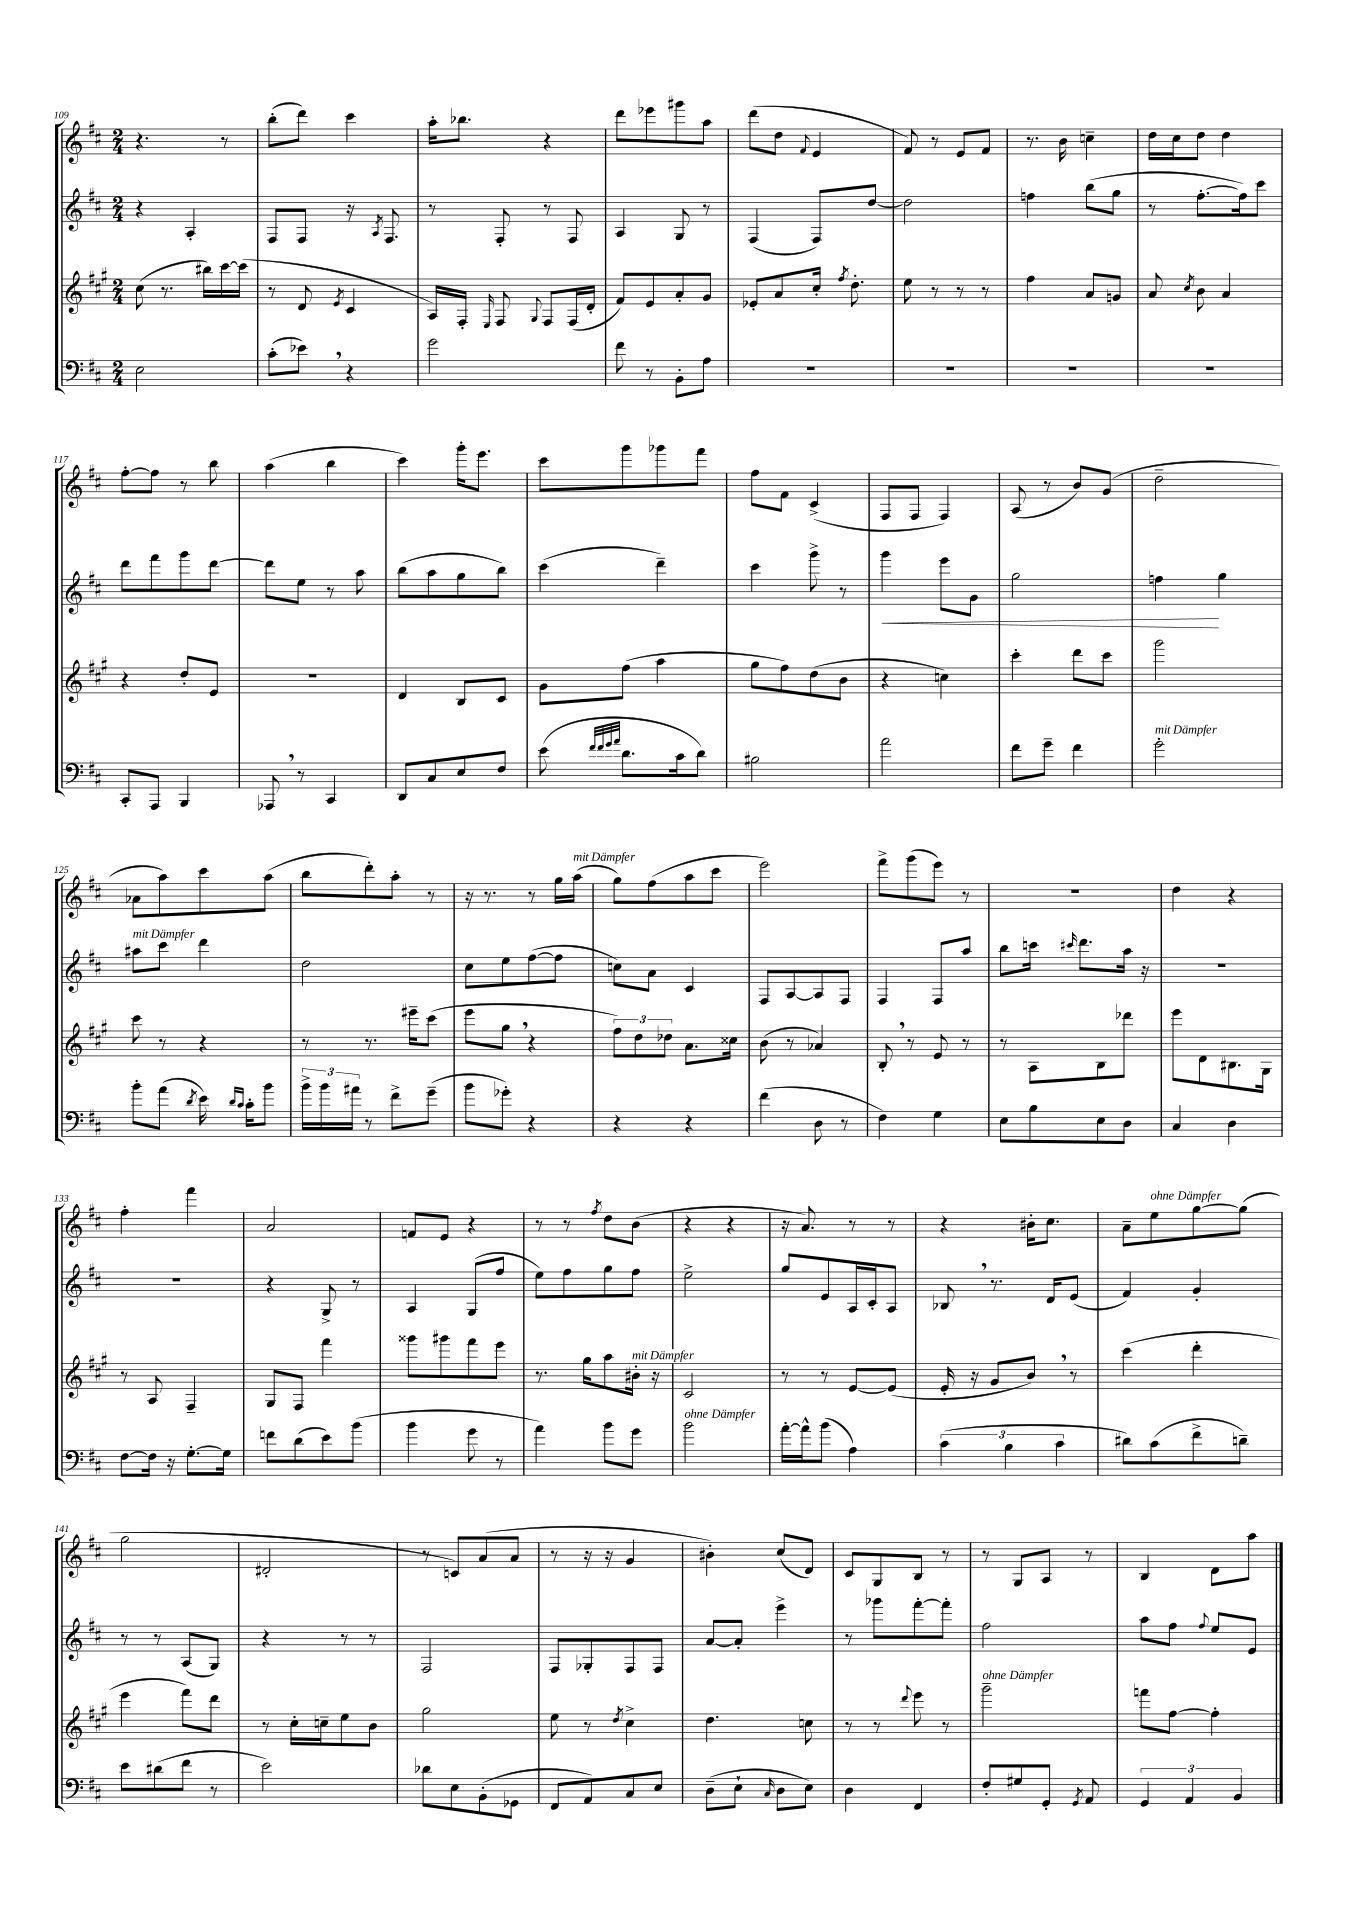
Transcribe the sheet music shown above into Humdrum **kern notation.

**kern	**kern	**kern	**kern
*staff4	*staff3	*staff2	*staff1
*clefF4	*clefG2	*clefG2	*clefG2
*k[f#c#]	*k[f#c#g#]	*k[f#c#]	*k[f#c#]
*M2/4	*M2/4	*M2/4	*M2/4
2E\	(8cc#\	4r	4.r
.	8.r	.	.
.	.	4A'/	.
.	16bb#\LL)	.	.
.	[16ccc#\	.	8r
.	(16ccc#\]JJ	.	.
=	=	=	=
(8c#'\L	8r	8F#/L	(8bb'\L
8e-\J)	8d/	8F#/J	8ddd\J)
.	8qe/	.	.
4r	4c#/	16r	4ccc#\
.	.	8qA/	.
.	.	8.F#/	.
=	=	=	=
2g\	16A/LL)	8r	16aa'\LK
.	16F#'/JJ	.	8.bb-\J
.	16qqE/	.	.
.	8F#/	8F#'/	.
.	8qqG#/	.	.
.	8F#/L	8r	4r
.	(16F#/L	8F#/	.
.	16d'/JJ	.	.
=	=	=	=
8f#\	8f#/L)	4A/	8ddd\L
8r	8e/	.	8eee-\
8BB'\L	8a'/	8G/	8ggg#\
8A\J	8g#/J	8r	8aa\J
=	=	=	=
2r	8e-'/L	(4F#/	(8ddd\L
.	8a/	.	8dd\J
.	.	.	8qqf#/
.	16cc#'/Jk	8F#/L)	4e/
.	8qff#/	.	.
.	8.dd'\	.	.
.	.	[8dd/J	.
=	=	=	=
2r	8ee\	2dd\]	8f#/)
.	8r	.	8r
.	8r	.	8e/L
.	8r	.	8f#/J
=	=	=	=
2r	4ff#\	4ff\	8.r
.	.	.	16b\
.	8a/L	(8bb\L	4cc~\
.	8g/J	8gg\J	.
=	=	=	=
2r	8a/	8r	16dd\LL
.	.	.	16cc#\J
.	8qcc#/	.	.
.	8b\	[8.ff#'\L	8dd\J
.	4a/	.	4dd\
.	.	16ff#\]k)	.
.	.	8ccc#\J	.
=	=	=	=
8CC#'/L	4r	8ddd\L	[8ff#'\L
8AAA/J	.	8fff#\	8ff#\]J
4BBB/	8dd'/L	8ggg\	8r
.	8e/J	[8ddd\J	8bb\
=	=	=	=
8AAA-/	2r	8ddd\]L	(4aa\
8r	.	8ee\J	.
4CC#/	.	8r	4bb\
.	.	8aa\	.
=	=	=	=
8DD/L	4d/	(8bb\L	4ccc#\)
8C#/	.	8aa\	.
8E/	8B/L	8gg\	16ggg'\LK
.	.	.	8.eee\J
8F#/J	8c#/J	8bb\J)	.
=	=	=	=
(8e\	8g#\L	(4ccc#\	8ccc#\L
32qqf#/LLL	.	.	.
32qqf#/	.	.	.
32qqg/	.	.	.
32qqa/JJJ	.	.	.
8.d\L	(8ff#\J	.	8ggg\
.	4aa\	4ddd~\)	8ggg-\
16c#\k	.	.	.
8d\J)	.	.	8fff#\J
=	=	=	=
2B#\	8gg#\L	4ccc#\	8ff#\L
.	8ff#\)	.	8f#\J
.	(8dd\	8ggg^\	(4c#^/
.	8b\J	8r	.
=	=	=	=
2a\	4r	4ggg\	8F#/L
.	.	.	8F#/J
.	4cc\)	8eee\L	4F#/)
.	.	8g\J	.
=	=	=	=
8f#\L	4ccc#'\	2gg\	(8A/
8g~\J	.	.	8r
4f#\	8ddd\L	.	8b/L)
.	8ccc#\J	.	(8g/J
=	=	=	=
2g'\	2ggg#\	4ff\	2dd~\
.	.	4gg\	.
=	=	=	=
8b'\L	8ccc#\	8aa#\L	8a-\L
(8a\J	8r	8ccc#\J	8aa\)
8qd/	.	.	.
16e\)	4r	4ddd\	8ccc#\
16qqd/LL	.	.	.
16qqc#/JJ	.	.	.
16c#'\LK	.	.	.
8b\J	.	.	(8aa\J
=	=	=	=
24b^\LL	8r	2dd\	8bb\L
24b\	.	.	.
24a#\JJ	.	.	.
8r	8.r	.	8ddd'\)
8f#^\L	.	.	8aa'\J
.	16eee#~\LK	.	.
(8g~\J	(8ccc#\J	.	8r
=	=	=	=
8b\L	8eee\L	8cc#\L	16r
.	.	.	8.r
8g-'\J)	8gg#\J	8ee\	.
4r	4r	([8ff#\	8r
.	.	8ff#\]J	16gg\LL
.	.	.	(16aa\JJ
=	=	=	=
4r	12ff#\L)	8cc\L)	8gg\L)
.	12dd\	.	.
.	.	8a\J	(8ff#\
.	12dd-\J	.	.
4r	8.a\L	4c#/	8aa\
.	.	.	8ccc#\J
.	16cc##\Jk	.	.
=	=	=	=
(4f#\	(8b\	8F#/L	2eee\)
.	8r	[8A/	.
8D\	4a-/)	8A/]	.
8r	.	8F#/J	.
=	=	=	=
4F#\)	8B'/	4F#/	8fff#^\L
.	8r	.	(8ggg\
4G\	8e/	8F#/L	8eee\J)
.	8r	8aa/J	8r
=	=	=	=
8E\L	8r	8bb\L	2r
8B\	8A\L	16ccc\Jk	.
.	.	16qqccc#/	.
.	.	8.ddd\L	.
8E\	8B\	.	.
8D\J	8ddd-\J	16aa\Jk	.
.	.	16r	.
=	=	=	=
4C#/	8eee\L	2r	4dd\
.	8d\	.	.
4D\	8.B#\	.	4r
.	16G#\Jk	.	.
=	=	=	=
[8F#\L	8r	2r	4ff#'\
16F#\]Jk	8A/	.	.
16r	.	.	.
[8.G'\L	4F#~/	.	4fff#\
16G\]Jk	.	.	.
=	=	=	=
8f\L	8G#/L	4r	2a/
(8d\	8F#/J	.	.
8e\)	4fff#\	8G^/	.
(8b\J	.	8r	.
=	=	=	=
4b\	8ggg##\L	4A/	8f/L
.	8ggg#\	.	8e/J
8g\	8fff#\	(8G/L	4r
8r	8eee\J	8ff#/J	.
=	=	=	=
4a\)	8.r	8ee\L)	8r
.	.	8ff#\	8r
.	16gg#\LK	.	.
.	.	.	8qff#/
8b\L	8aa\	8gg\	8dd\L
8g\J	16b#'\Jk	8ff#\J	(8b\J
.	16r	.	.
=	=	=	=
2b\	2c#/	2ee^\	4r
.	.	.	4r
=	=	=	=
[16a'\LL	8r	8gg/L	16r
16a^^\]J	.	.	8.a/)
(8b\J	8r	8e/	.
4A\)	[8e/L	16A/L	8r
.	.	16c#'/J	.
.	(8e/]J	8A/J	8r
=	=	=	=
(6c#\	16e'/	8B-/	4r
.	16r	.	.
.	8g#/L	8.r	.
6B\	.	.	.
.	8b/J)	.	16b#'\LK
.	.	16d/LK	8.cc#\J
6c#\	.	.	.
.	8r	(8e/J	.
=	=	=	=
8d#\L)	(4ccc#\	4f#/)	8a~\L
(8c#\	.	.	8ee\
8f#^\	4ddd'\	4g'/	[8gg\
8d~\J)	.	.	(8gg\]J
=	=	=	=
8e\L	4eee\	8r	2gg\
(8d#\	.	8r	.
8f#\J	8fff#\L)	(8A/L	.
8r	8ddd\J	8G/J)	.
=	=	=	=
2e\)	8r	4r	2d#'/
.	16cc#'\LL	.	.
.	16cc~\J	.	.
.	8ee\	8r	.
.	8b\J	8r	.
=	=	=	=
8d-\L	2gg#\	2F#/	8r
8E\	.	.	8c/L)
(8BB'\	.	.	(8a/
8GG-\J	.	.	8a/J
=	=	=	=
8FF#/L	8ee\	8F#/L	8r
8AA/)	8r	8G-'/	16r
.	.	.	16r
.	8qdd/	.	.
8C#/	4cc#^\	8F#/	4g/
8E/J	.	8F#/J	.
=	=	=	=
(8D~\L	4.dd\	[8a/L	4b#'\)
8E`\J	.	8a'/]J	.
16qqC#/	.	.	.
8D\L	.	4eee^\	(8cc#/L
8E\J)	8cc\	.	8d/J)
=	=	=	=
4D\	8r	8r	8c#/L
.	8r	8ggg-\L	8G/
.	8qqddd/	.	.
4FF#/	8eee\	[8fff#'\	8B/J
.	8r	8fff#'\]J	8r
=	=	=	=
8F#'/L	2ggg#~\	2ff#\	8r
8G#/	.	.	8G/L
8GG'/J	.	.	8A/J
8qGG/	.	.	.
8AA/	.	.	8r
=	=	=	=
6GG/	8fff\L	8aa\L	4B/
.	[8ff#\J	8ff#\J	.
6AA/	.	.	.
.	.	8qqff#/	.
.	4ff#'\]	8ee/L	8d\L
6BB/	.	.	.
.	.	8e/J	8aa\J
==	==	==	==
*-	*-	*-	*-
